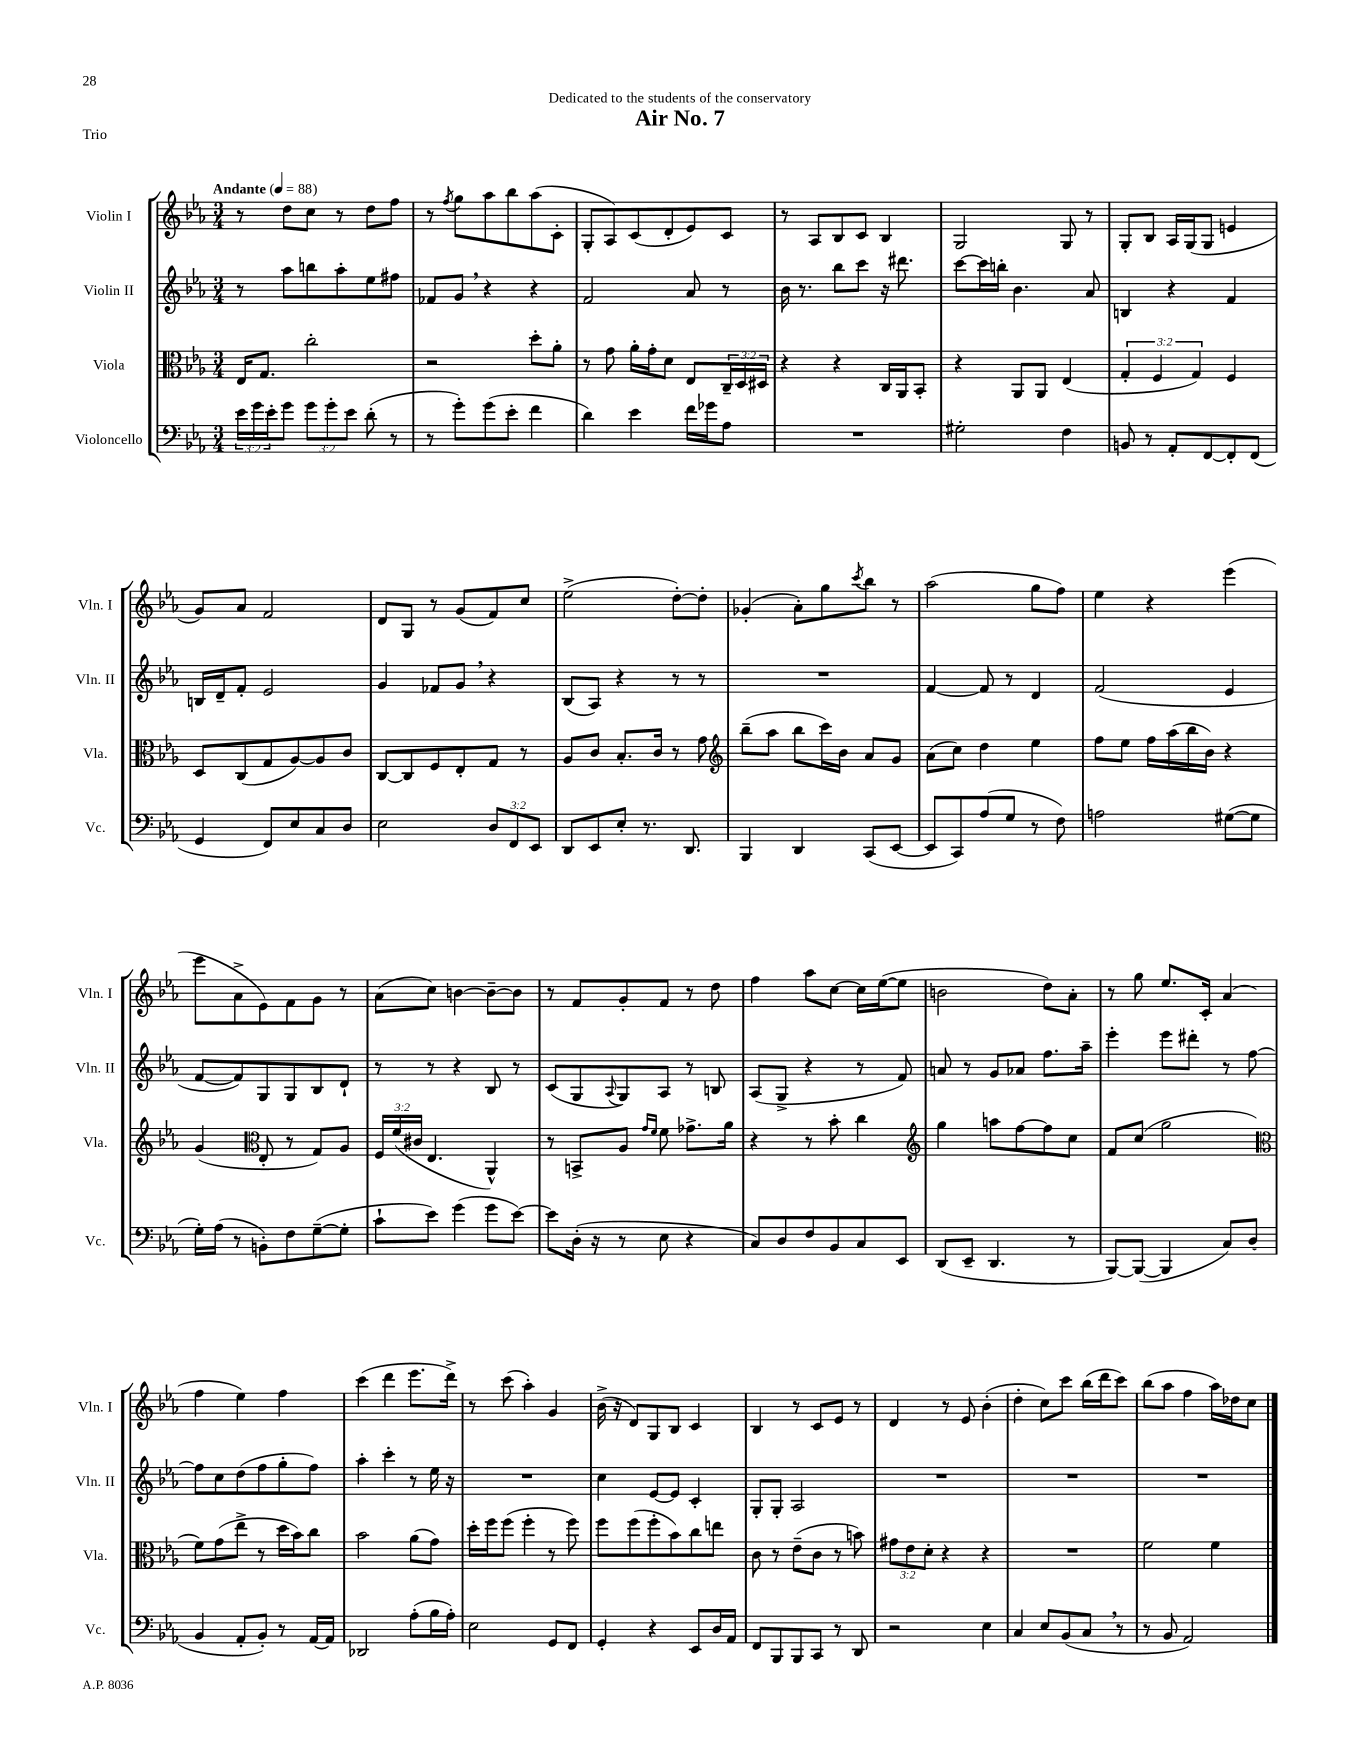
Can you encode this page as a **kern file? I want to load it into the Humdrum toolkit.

**kern	**kern	**kern	**kern
*staff4	*staff3	*staff2	*staff1
*clefF4	*clefC3	*clefG2	*clefG2
*k[b-e-a-]	*k[b-e-a-]	*k[b-e-a-]	*k[b-e-a-]
*M3/4	*M3/4	*M3/4	*M3/4
*MM88	*MM88	*MM88	*MM88
24e-	16E-	8r	8r
24g	.	.	.
.	8.G	.	.
24e-'	.	.	.
8g	.	8aa-	8dd
12g	2cc'	8bb	8cc
12g'	.	.	.
.	.	8aa-'	8r
12e-	.	.	.
(8d'	.	8ee-	8dd
8r	.	8ff#	8ff
=	=	=	=
8r	2r	8f-	8r
.	.	.	8qff
8g')	.	8g	8gg
(8g	.	4r	8aa-
8e-'	.	.	8bb-
4f	8dd'	4r	(8aa-
.	8a-'	.	8c'
=	=	=	=
4d)	8r	2f	8G'
.	8g	.	8A-)
4e-	16a-'	.	(8c
.	16g'	.	.
.	8d	.	8d'
16f	8E-	8a-	8e-)
16g-	.	.	.
8A-	24C~	8r	8c
.	24D	.	.
.	24D#	.	.
=	=	=	=
2.r	4r	16b-	8r
.	.	8.r	.
.	.	.	8A-
.	4r	8bb-	8B-
.	.	8ccc	8c
.	16C	16r	4B-
.	16AA-	8.ddd#	.
.	8BB-'	.	.
=	=	=	=
2G#'	4r	[8ccc	2G
.	.	16ccc]	.
.	.	16bb'	.
.	8AA-	4.b-	.
.	8AA-	.	.
4F	(4E-	.	8G
.	.	8a-	8r
=	=	=	=
8BB	6G'	4B	8G'
8r	.	.	8B-
.	6F	.	.
8AA-'	.	4r	16A-
.	.	.	(16G
.	6G)	.	.
[8FF	.	.	8G
8FF']	4F	4f	4e
(8FF	.	.	.
=	=	=	=
4GG	8D	16B	8g)
.	.	16d~	.
.	(8C	8f'	8a-
8FF)	8G	2e-	2f
8E-	[8A-)	.	.
8C	8A-]	.	.
8D	8c	.	.
=	=	=	=
2E-	[8C	4g	8d
.	8C]	.	8G
.	8F	8f-	8r
.	8E-'	8g	(8g
12D	8G	4r	8f)
12FF	.	.	.
.	8r	.	8cc
12EE-	.	.	.
=	=	=	=
8DD	8A-	(8B-	(2ee-^
8EE-	8c	8A-)	.
8E-'	8.B-'	4r	.
8.r	.	.	.
.	16c	.	.
.	8r	8r	[8dd')
8.DD	.	.	.
.	8g	8r	8dd']
=	=	=	=
*	*clefG2	*	*
4BBB-	(8bb-~	2.r	(4g-'
.	8aa-	.	.
4DD	8bb-	.	8a-')
.	16ccc)	.	8gg
.	16b-	.	.
.	.	.	8qccc
(8CC	8a-	.	8bb-
[8EE-	8g	.	8r
=	=	=	=
8EE-]	(8a-	[4f	(2aa-
8CC)	8cc)	.	.
(8A-	4dd	8f]	.
8G	.	8r	.
8r	4ee-	4d	8gg
8F)	.	.	8ff)
=	=	=	=
2A	8ff	(2f	4ee-
.	8ee-	.	.
.	16ff	.	4r
.	(16aa-	.	.
.	16bb-	.	.
.	16b-)	.	.
([8G#	4r	4e-	(4eee-
8G#]	.	.	.
=	=	=	=
16G')	(4g	[8f	8eee-
(16A-	.	.	.
8r	.	8f])	8a-^
*	*clefC3	*	*
8BB')	8E-'	8G	8e-)
8F	8r	8G	8f
([8G~	8G)	8B-	8g
8G']	8A-	8d`	8r
=	=	=	=
8c`	24F	8r	(8a-
.	(24f	.	.
.	24c#	.	.
8e-)	4.E-	8r	8cc)
(4g	.	4r	[4b
8g	4AA-^^)	8B-	8b~_
[8e-)	.	8r	8b]
=	=	=	=
8e-]	8r	(8c	8r
(16D'	8BB^	8G	8f
16r	.	.	.
.	.	8qqA-	.
8r	8A-	8G)	8g'
.	16qqg	.	.
.	16qqf	.	.
8E-	8f	8A-	8f
4r	8.g-^	8r	8r
.	.	8B	8dd
.	16a-	.	.
=	=	=	=
8C)	4r	(8A-	4ff
8D	.	8G^	.
8F	8r	4r	8aa-
8BB-	8b-'	.	[8cc
8C	4cc	8r	16cc]
.	.	.	([16ee-
8EE-	.	8f)	8ee-]
=	=	=	=
*	*clefG2	*	*
(8DD	4gg	8a	2b
8EE-~	.	8r	.
4.DD	8aa	8g	.
.	[8ff	8a-	.
.	8ff]	8.ff	8dd)
8r	8cc	.	8a-'
.	.	16aa-~	.
=	=	=	=
[8BBB-)	8f	4eee-'	8r
(8BBB-_	(8cc	.	8gg
4BBB-]	2gg	8eee-	8.ee-
.	.	8ddd#'	.
.	.	.	16c'
8C)	.	8r	(4a-
(8D	.	[8ff	.
=	=	=	=
*	*clefC3	*	*
4BB-	8f)	8ff]	4ff
.	(8g	8cc	.
8AA-'	8ee-^	(8dd	4ee-)
8BB-')	8r	8ff	.
8r	16dd	8gg'	4ff
.	16b-)	.	.
[16AA-	8cc	8ff)	.
16AA-]	.	.	.
=	=	=	=
2DD-	2b-	4aa-'	(4ccc
.	.	4ccc'	4ddd
(8A-'	(8a-	8r	8.eee-
16B-	8g)	16ee-	.
16A-')	.	16r	16ddd^)
=	=	=	=
2E-	16dd'	2.r	8r
.	16ff	.	.
.	(8ff	.	(8ccc
.	4ff'	.	4aa-')
8GG	8r	.	4g
8FF	8ff)	.	.
=	=	=	=
4GG'	8ff	4cc	(16b-^
.	.	.	16r
.	(8ff	.	8d)
4r	8ff'	[8e-	8G
.	8b-)	8e-]	8B-
8EE-	8cc	4c'	4c
16D	8ee	.	.
16AA-	.	.	.
=	=	=	=
8FF	8c	8G'	4B-
8BBB-	8r	8G'	.
8BBB-	(8e-~	2A-	8r
8CC	8c	.	8c
8r	8r	.	8e-
8DD	8b)	.	8r
=	=	=	=
2r	12g#	2.r	4d
.	12e-	.	.
.	12d'	.	.
.	4r	.	8r
.	.	.	8e-
4E-	4r	.	(4b-'
=	=	=	=
4C	2.r	2.r	4dd'
8E-	.	.	8cc)
(8BB-	.	.	8ccc
8C	.	.	(16bb-
.	.	.	16ddd
8r	.	.	8ccc)
=	=	=	=
8r	2f	2.r	(8bb-
8BB-	.	.	8aa-
2AA-)	.	.	4ff
.	4f	.	16aa-)
.	.	.	16dd-
.	.	.	8cc
==	==	==	==
*-	*-	*-	*-
